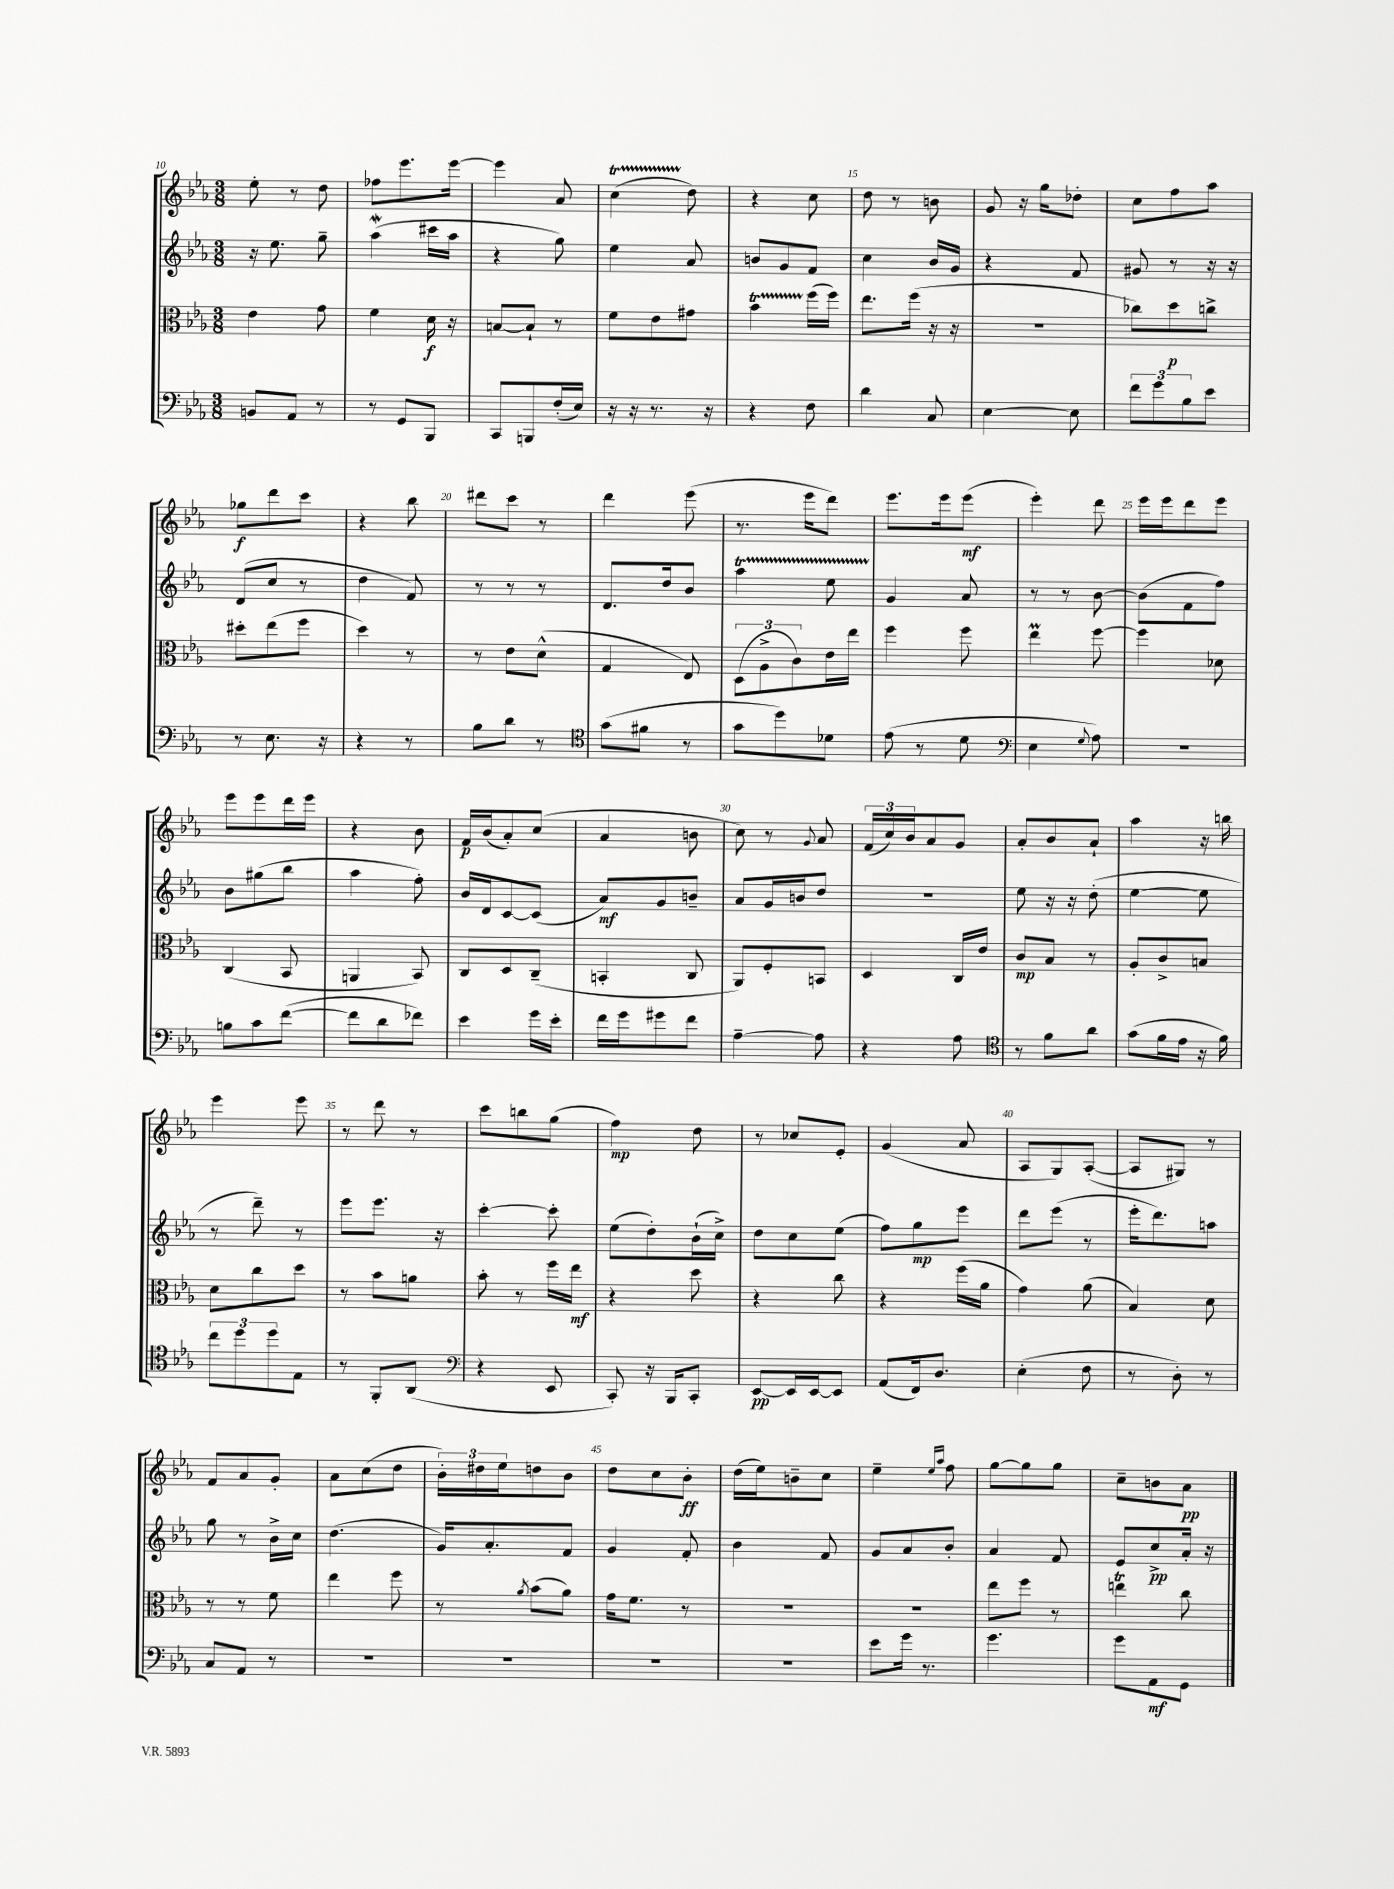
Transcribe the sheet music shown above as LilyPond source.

<<
\new StaffGroup <<
\new Staff = "s0" {
    \clef treble \key ees \major \numericTimeSignature \time 3/8
    ees''8-. r8 d''8 |
    fes''8 ees'''8. ees'''16~ |
    ees'''4 aes'8 |
    c''4\startTrillSpan( d''8\stopTrillSpan) |
    r4 c''8 |
    d''8 r8 b'8 |
    g'8 r16 g''16 des''8-. |
    c''8 f''8 aes''8 |
    ges''8\f d'''8 c'''8 |
    r4 bes''8 |
    dis'''8 c'''8 r8 |
    d'''4 ees'''8( |
    r8. ees'''16 d'''8) |
    ees'''8. ees'''16 ees'''8\mf( |
    ees'''4-.) d'''8 |
    ees'''16 ees'''16 d'''8 ees'''8 |
    ees'''8 ees'''8 d'''16 ees'''16 |
    r4 bes'8 |
    f'16\p bes'16( aes'8-.) c''8( |
    aes'4 b'8 |
    c''8) r8 \appoggiatura { g'8 } aes'8 |
    \tuplet 3/2 { f'16( c''16) bes'16 } aes'8 g'8 |
    aes'8-. bes'8 aes'8-! |
    aes''4 r16 b''16 |
    ees'''4 ees'''8 |
    r8 d'''8 r8 |
    c'''8 b''8 g''8( |
    f''4\mp) d''8 |
    r8 ces''8 ees'8-. |
    g'4( aes'8 |
    aes8 g8) aes8~-.( |
    aes8 gis8) r8 |
    f'8 aes'8 g'8-. |
    aes'8 c''8( d''8 |
    \tuplet 3/2 { bes'16-.) dis''16 ees''16 } d''8 bes'8 |
    d''8 c''8 bes'8-.\ff |
    d''16( ees''16) b'8-- c''8 |
    ees''4-- \grace { ees''16 aes''16 } f''8 |
    g''8~ g''8 g''8 |
    c''8-- b'8 aes'8\pp \bar "|." |
}
\new Staff = "s1" {
    \clef treble \key ees \major \numericTimeSignature \time 3/8
    r16 ees''8. g''8-- |
    aes''4\mordent( cis'''16 aes''16 |
    r4 g''8) |
    ees''4 aes'8 |
    b'8 g'8 f'8 |
    c''4 bes'16 g'16 |
    r4 f'8 |
    gis'8 r8 r16 r16 |
    d'8( c''8 r8 |
    d''4 f'8) |
    r8 r8 r8 |
    d'8. d''16 bes'8 |
    aes''4\startTrillSpan ees''8 |
    g'4\stopTrillSpan aes'8 |
    r8 r8 bes'8~ |
    bes'8( f'8 f''8) |
    bes'8 gis''8( bes''8 |
    aes''4 f''8-.) |
    bes'16 d'16 c'8~ c'8( |
    aes'8\mf) g'8 b'8-- |
    aes'8 g'16 b'16 d''8 |
    R4. |
    ees''8 r16 r16 d''8-.( |
    ees''4~ ees''8 |
    r8 d'''8--) r8 |
    ees'''8 ees'''8. r16 |
    c'''4~-. c'''8-. |
    ees''8( d''8-.) bes'16-!( c''16->) |
    d''8 c''8 ees''8( |
    f''8) g''8\mp ees'''8 |
    d'''8 ees'''8( r8 |
    ees'''16-. d'''8.) a''8 |
    g''8 r8 bes'16-> c''16 |
    d''4.( |
    g'16) aes'8.-. f'8 |
    g'4 f'8-. |
    bes'4 f'8 |
    g'8 aes'8 bes'8-. |
    aes'4 f'8 |
    ees'8 c''8->\pp aes'16-. r16 \bar "|." |
}
\new Staff = "s2" {
    \clef alto \key ees \major \numericTimeSignature \time 3/8
    ees'4 g'8 |
    f'4 d'16\f r16 |
    b8~ b8-! r8 |
    f'8 ees'8 gis'8 |
    bes'4\startTrillSpan f''16\stopTrillSpan( f''16) |
    ees''8. f''16( r16 r16 |
    R4. |
    ces''8) d''8\p c''8-> |
    dis''8-. ees''8( f''8 |
    d''4) r8 |
    r8 ees'8 d'8-^( |
    g4 ees8) |
    \tuplet 3/2 { d8( aes8-> c'8) } ees'16 ees''16 |
    f''4 f''8 |
    ees''4\prall f''8~ |
    f''4 des'8 |
    c4( bes,8 |
    a,4 bes,8) |
    c8 d8 c8--( |
    b,4-. c8 |
    aes,8) f8-. b,8 |
    d4 c16 ees'16 |
    c'8\mp bes8 r8 |
    aes8-. c'8-> b8 |
    d'8 c''8 d''8 |
    r8 bes'8 a'8 |
    bes'8-. r8 f''16 ees''16\mf |
    r4 d''8 |
    r4 c''8 |
    r4 f''16( aes'16 |
    g'4) aes'8( |
    bes4) d'8 |
    r8 r8 f'8 |
    ees''4 f''8 |
    r8 \acciaccatura { aes'8 } bes'8( aes'8) |
    g'16 f'8. r8 |
    R4. |
    R4. |
    ees''8 f''8 r8 |
    e''4\trill c''8 \bar "|." |
}
\new Staff = "s3" {
    \clef bass \key ees \major \numericTimeSignature \time 3/8
    b,8 aes,8 r8 |
    r8 g,8 bes,,8 |
    c,8 b,,8 f16-.( ees16) |
    r16 r16 r8. r16 |
    r4 f8 |
    d'4 c8 |
    ees4~ ees8 |
    \tuplet 3/2 { f'8 g'8 bes8 } ees'8 |
    r8 ees8. r16 |
    r4 r8 |
    bes8 d'8 r8 |
    \clef tenor g'8( fis'8 r8 |
    g'8 d''8) des'8 |
    ees'8( r8 d'8 |
    \clef bass ees4 \appoggiatura { g8 } aes8) |
    R4. |
    b8 c'8 f'8~( |
    f'8 d'8 fes'8) |
    ees'4 g'16 ees'16-. |
    f'16 g'16 gis'8 f'8 |
    aes4~-- aes8 |
    r4 aes8 |
    \clef tenor r8 f'8 aes'8 |
    g'8( f'16 ees'16 r16 f'16) |
    \tuplet 3/2 { c''8 d''8 d''8 } ees8 |
    r8 f,8-. aes,8( |
    \clef bass r4 ees,8 |
    c,8-.) r16 bes,,16 c,8-. |
    ees,8~\pp ees,16 ees,16~ ees,8 |
    aes,8( f,16) d8. |
    ees4-.( f8 |
    r8 d8-.) r8 |
    c8 aes,8 r8 |
    R4. |
    R4. |
    R4. |
    R4. |
    ees'8 g'16 r8. |
    g'4. |
    g'8 aes,8\mf g,8 \bar "|." |
}
>>
>>
\layout { \context { \Score currentBarNumber = #10 \override BarNumber.break-visibility = ##(#f #t #t) barNumberVisibility = #(every-nth-bar-number-visible 5) } }
